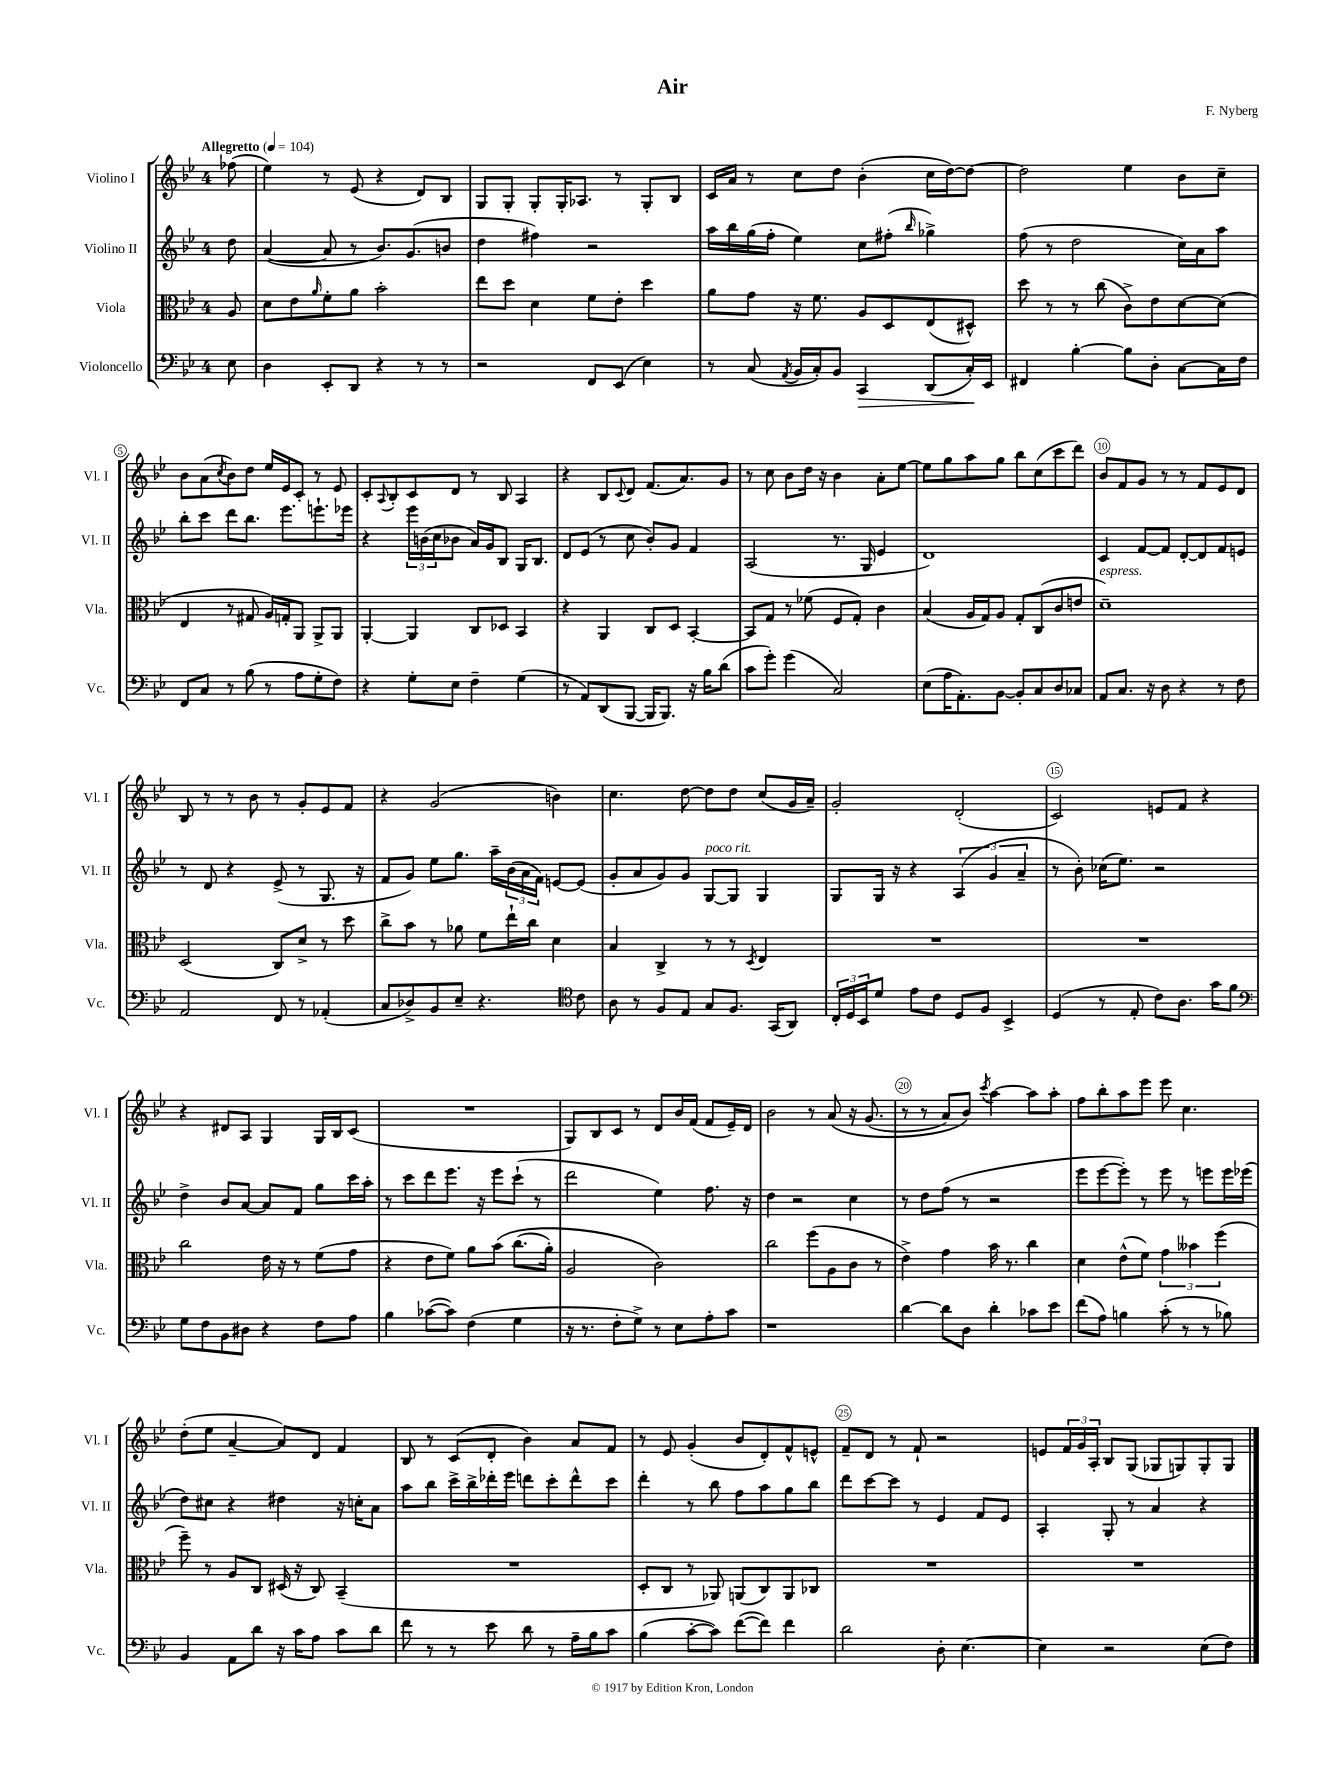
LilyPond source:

\header { title = "Air" composer = "F. Nyberg" }
<<
\new StaffGroup <<
\new Staff = "s0" \with { instrumentName = "Violino I" shortInstrumentName = "Vl. I" } {
    \clef treble \key bes \major \once \override Staff.TimeSignature.style = #'single-digit \time 4/4 \partial 8 \tempo "Allegretto" 4 = 104
    fes''8( |
    ees''4) r8 ees'8( r4 d'8) bes8 |
    g8 g8-. g8-. g16-. aes8. r8 g8-. bes8 |
    c'16 a'16 r8 c''8 d''8 bes'4-.( c''16 d''16~) d''8~ |
    d''2 ees''4 bes'8 c''8-- |
    bes'8 a'8( \acciaccatura { c''8 } bes'8) d''8 ees''16 ees'16 c'8-. r8 ees'8 |
    c'8-. \appoggiatura { a8 } bes8-. c'8 d'8 r8 bes8 a4 |
    r4 bes8 \appoggiatura { c'8 } d'8 f'8.( a'8.) g'8 |
    r8 c''8 bes'8 d''16 r16 bes'4 a'8-. ees''8~ |
    ees''8 g''8 a''8 g''8 bes''8 c''8( c'''8 d'''8) |
    bes'8 f'8 g'8 r8 r8 f'8 ees'8 d'8 |
    bes8 r8 r8 bes'8 r8 g'8-. ees'8 f'8 |
    r4 g'2( b'4) |
    c''4. d''8~ d''8 d''8 c''8( g'16 a'16--) |
    g'2-. d'2-.( |
    c'2) e'8 f'8 r4 |
    r4 dis'8 a8 g4 g16 bes16 c'8( |
    R1 |
    g8) bes8 c'8 r8 d'8 bes'16 f'16( f'8 ees'16--) d'16 |
    bes'2 r8 a'8\( r16 g'8.( |
    r8 r8 a'8) bes'8\) \acciaccatura { c'''8 } a''4~ a''8 a''8-. |
    f''8 bes''8-. a''8 ees'''8 ees'''8 c''4. |
    d''8-.( ees''8 a'4~-- a'8) d'8 f'4 |
    bes8 r8 c'8( d'8-. bes'4) a'8 f'8 |
    r8 ees'8 g'4-.( bes'8 d'8-.) f'8-^ e'8-^ |
    f'8-- d'8 r8 f'8-! r2 |
    e'8 \tuplet 3/2 { f'16 g'16 a16-. } bes8 g8( ges8 g8) g8-. g8 \bar "|." |
}
\new Staff = "s1" \with { instrumentName = "Violino II" shortInstrumentName = "Vl. II" } {
    \clef treble \key bes \major \once \override Staff.TimeSignature.style = #'single-digit \time 4/4 \partial 8
    d''8 |
    a'4~( a'8 r8 bes'8.) g'8.( b'8 |
    d''4 fis''4) r2 |
    a''16 bes''16 g''16( f''16-. ees''4) c''8 fis''8-.( \grace { bes''16 } ges''4->) |
    f''8( r8 d''2 c''16) a'16 a''8 |
    bes''8-. c'''8 d'''8 bes''8. ees'''8. e'''8.-! ees'''16 |
    r4 \tuplet 3/2 { ees'''16 b'16( c''16 } bes'8 a'16) g'16 bes8 g16 bes8. |
    d'8 ees'8( r8 c''8 bes'8-.) g'8 f'4 |
    a2( r8. g16 ees'4 |
    d'1) |
    c'4 f'8~ f'8 d'8~-. d'8 f'8 e'8 |
    r8 d'8 r4 ees'8->( r8 g8. r16 |
    f'8 g'8) ees''8 g''8. a''16-- \tuplet 3/2 { bes'16( a'16 f'16) } e'8~ e'8( |
    g'8-. a'8 g'8) g'8 g8~^\markup { \italic "poco rit." } g8 g4 |
    g8 g16 r16 r4 \tuplet 3/2 { a4( g'4 a'4-- } |
    r8 bes'8-.) ces''16( ees''8.) r2 |
    d''4-> bes'8 a'8~ a'8 f'8 g''8 c'''16 a''16-. |
    r8 c'''8 d'''8 ees'''8. r16 ees'''8 c'''8-!( r8 |
    d'''2 ees''4) f''8. r16 |
    d''4 r2 c''4 |
    r8 d''8 f''8( r8 r2 |
    ees'''8 ees'''8~ ees'''8-.) r8 ees'''8 r8 e'''8 e'''16 ees'''16( |
    d''8) cis''8 r4 dis''4 r16 c''16-. a'8 |
    a''8 bes''8 c'''16-> bes''16-> des'''16-. ees'''16 d'''8 c'''8-. d'''8-^ c'''8 |
    d'''4-. r8 bes''8 f''8 a''8 g''8 bes''8 |
    d'''8 c'''8~ c'''8 r8 ees'4 f'8 ees'8 |
    a4-. g8-. r8 a'4 r4 \bar "|." |
}
\new Staff = "s2" \with { instrumentName = "Viola" shortInstrumentName = "Vla." } {
    \clef alto \key bes \major \once \override Staff.TimeSignature.style = #'single-digit \time 4/4 \partial 8
    a8 |
    d'8 ees'8 \grace { a'16 } f'8-. a'8 bes'2-. |
    ees''8 d''8 d'4 f'8 ees'8-. d''4 |
    a'8 g'8 r16 f'8. a8 d8 ees8( dis8-^) |
    d''8 r8 r8 c''8( c'8->) ees'8 d'8~ d'8( |
    ees4 r8 gis8 a16) g16-. a,8 a,8-> a,8 |
    a,4~-. a,4 c8 des8 bes,4 |
    r4 a,4 c8 d8 bes,4~-. |
    bes,8 g8 r8 fes'8( f8 g8-.) c'4 |
    bes4( a16 g16) a8 g8-. c8( c'8 e'8 |
    d'1--^\markup { \italic "espress." }) |
    d2( c8) d'8-> r8 d''8 |
    c''8-> bes'8 r8 aes'8 f'8 ees''16-! c''16 d'4 |
    bes4 c4-> r8 r8 \acciaccatura { d8 } ees4 |
    R1 |
    R1 |
    c''2 ees'16 r16 r8 f'8( g'8 |
    r4 ees'8 f'8) a'8 bes'8\( c''8.( a'16-.) |
    a2 c'2\) |
    c''2 f''8( a8 c'8 r8 |
    ees'4->) g'4 bes'16 r8. c''4 |
    d'4 ees'8-^( f'8) \tuplet 3/2 { g'4 beses'4 f''4( } |
    f''8--) r8 a8 c8 dis16( r16 c8) bes,4--( |
    R1 |
    d8-. c8 r8 aes,8) a,8( c8) a,8 ces8 |
    R1 |
    R1 \bar "|." |
}
\new Staff = "s3" \with { instrumentName = "Violoncello" shortInstrumentName = "Vc." } {
    \clef bass \key bes \major \once \override Staff.TimeSignature.style = #'single-digit \time 4/4 \partial 8
    ees8 |
    d4 ees,8-. d,8 r4 r8 r8 |
    r2 f,8 ees,8( ees4) |
    r8 c8( \acciaccatura { a,8 } bes,16 c16-.) bes,8 c,4\> d,8( c16-.\!) ees,16 |
    fis,4 bes4~-. bes8 d8-. c8~ c16 f16 |
    f,8 c8 r8 bes8( r8 a8 g8-. f8) |
    r4 g8-. ees8 f4-- g4( |
    r8 a,8) d,8( bes,,8~ bes,,16 bes,,8.) r16 bes16 d'8( |
    c'8 g'8-.) g'4( c2) |
    ees8( a16 a,8.-.) bes,8~ bes,8-. c8 d8 ces8 |
    a,8 c8. r16 d8 r4 r8 f8 |
    a,2 f,8 r8 aes,4-.( |
    c8 des8->) bes,8 ees8-- r4. \clef tenor c'8 |
    a8 r8 f8 ees8 g8 f8. g,16( a,8) |
    \tuplet 3/2 { c16-. d16 bes,16 } d'8 ees'8 c'8 d8 f8 bes,4-> |
    d4( r8 ees8-. c'8) a8. g'16 f'8 |
    \clef bass g8 f8 bes,8 dis8 r4 f8 a8 |
    bes4 ces'8~( ces'8) f4( g4 |
    r16 r8. f8-. g8->) r8 ees8 a8-. c'8 |
    r1 |
    d'4~ d'8 d8 d'4-. ces'8 ees'8 |
    f'8( a8) b4 c'8-.( r8 r8 bes8) |
    bes,4 a,8 d'8 r16 c'16 a8 c'8 d'8 |
    f'8 r8 r8 ees'8 d'8 r8 a16-- bes16 c'8 |
    bes4( c'8~-. c'8) f'8~( f'8) f'4 |
    d'2 d8-. ees4.~ |
    ees4 r2 ees8( f8) \bar "|." |
}
>>
>>
\layout { \context { \Score \override BarNumber.break-visibility = ##(#f #t #t) barNumberVisibility = #(every-nth-bar-number-visible 5) \override BarNumber.stencil = #(make-stencil-circler 0.1 0.3 ly:text-interface::print) } }
